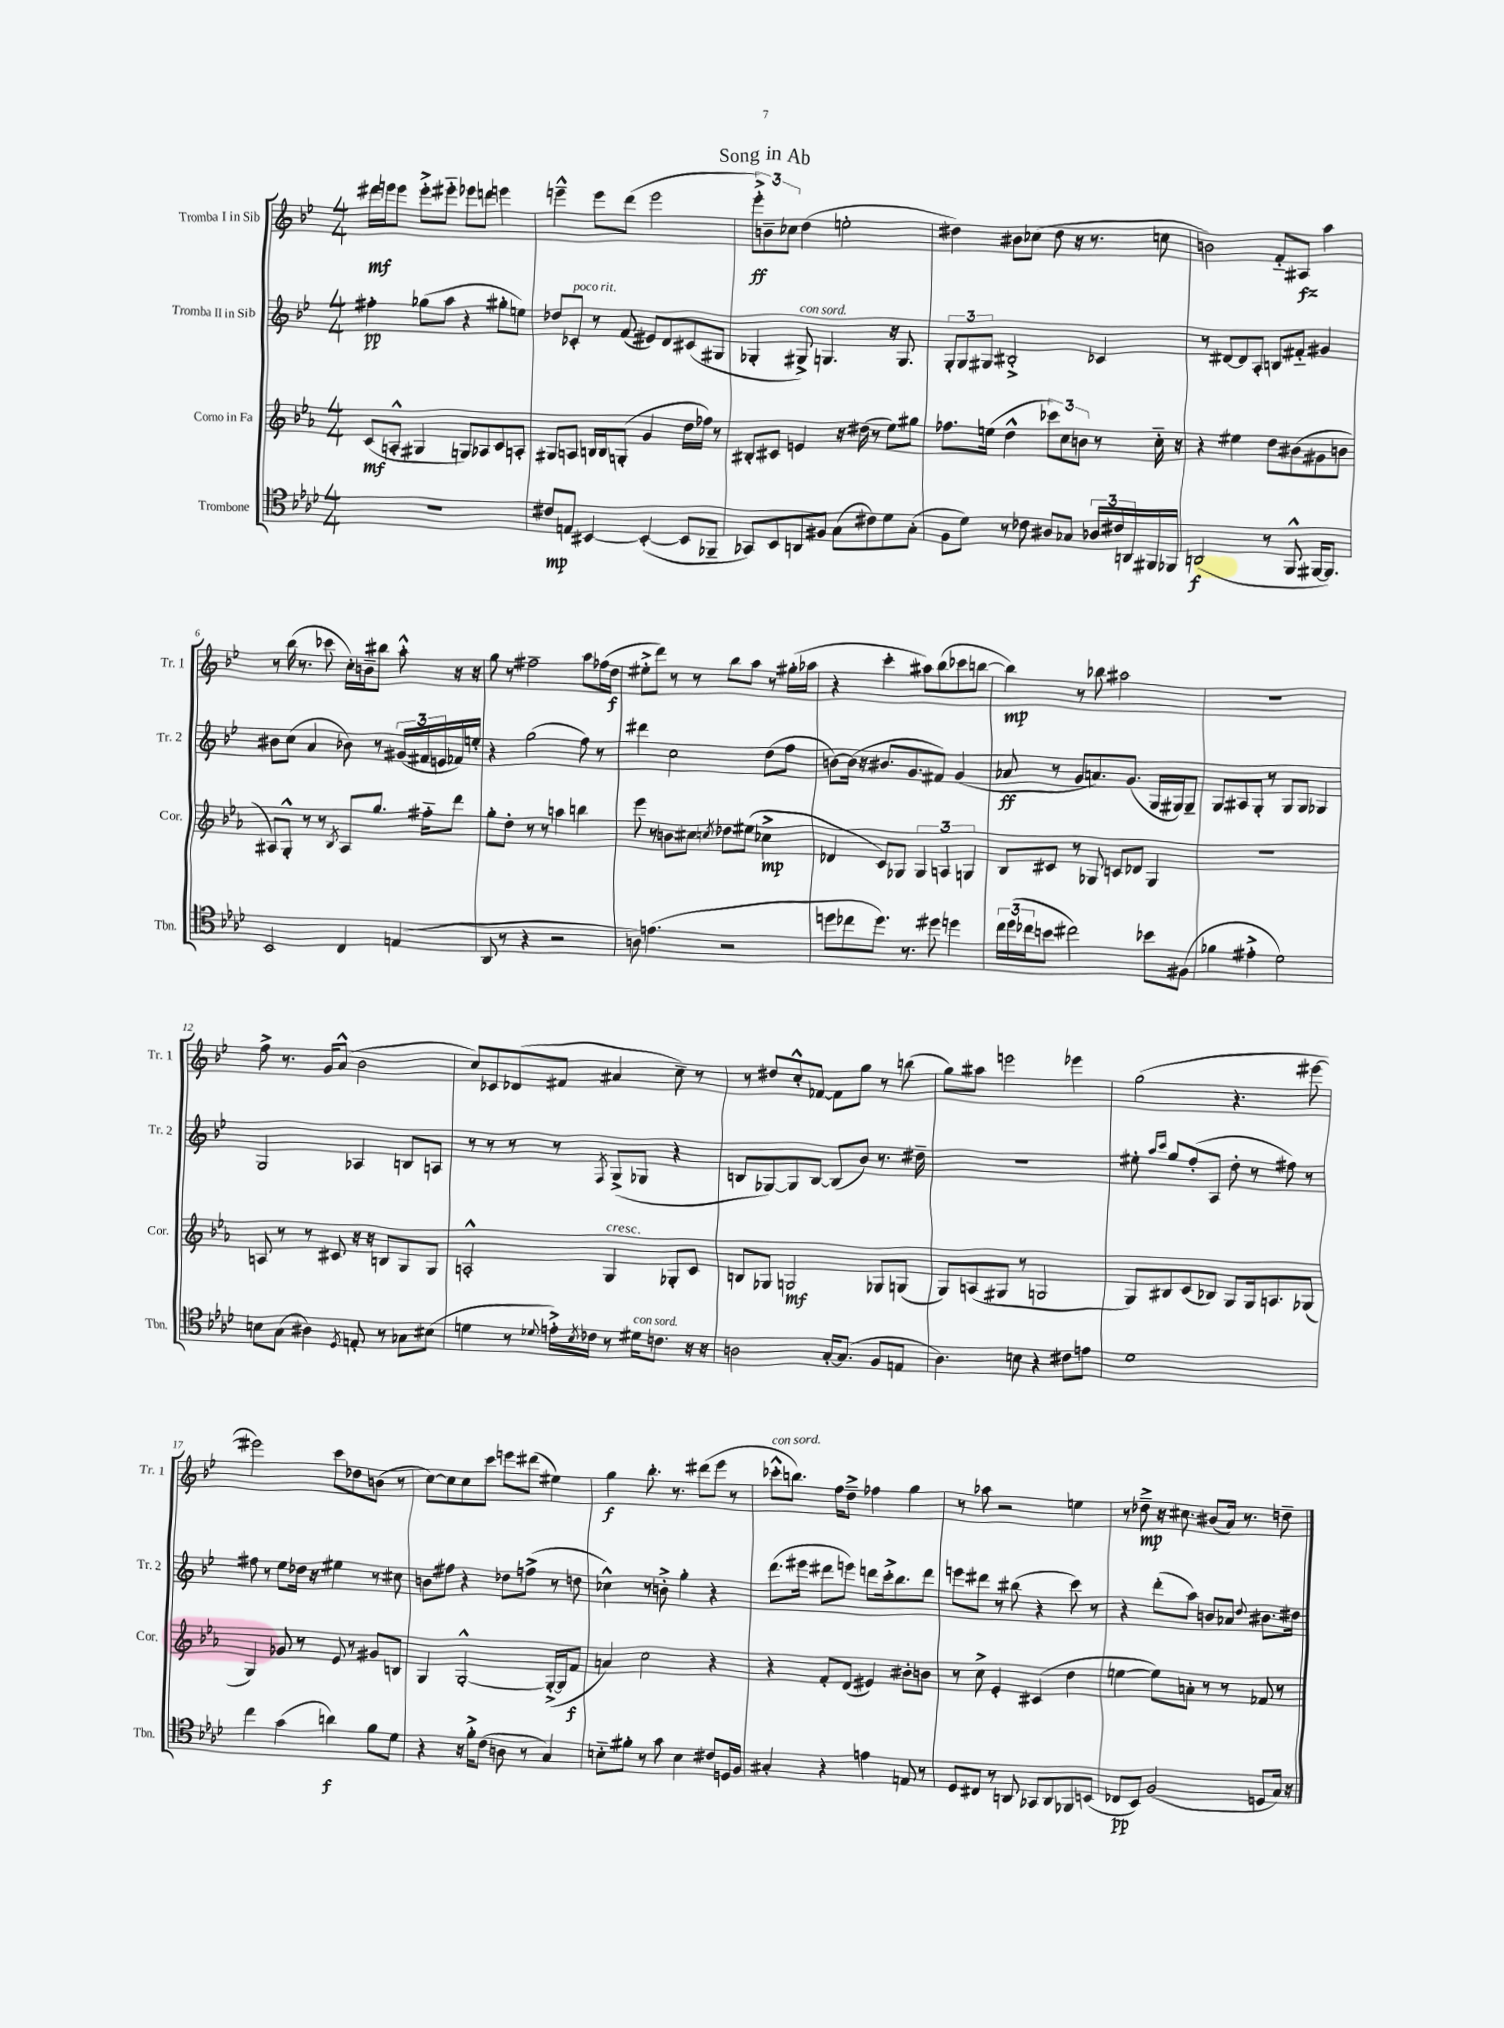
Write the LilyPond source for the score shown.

\header { title = "Song in Ab" }
<<
\new StaffGroup <<
\new Staff = "s0" \with { instrumentName = "Tromba I in Sib" shortInstrumentName = "Tr. 1" } {
    \clef treble \key bes \major \numericTimeSignature \time 4/4
    dis'''16\mf e'''16 e'''8 e'''8-.-> eis'''8-_ ees'''8 d'''8 e'''4 |
    e'''4---^ e'''8 d'''8( e'''2 |
    \tuplet 3/2 { ees'''8-.->\ff) b'8-- ces''8 } d''4( e''2-. |
    dis''4) bis'8 ces''8( dis''8 r16 r8. c''8 |
    b'2) f'8-_ ais8\fz a''4 |
    r8 bes''16( r8. ces'''8 c''16-.) b'16-- bis''8 a''8-.-^ r16 r16 |
    g''8 r8 fis''2-- a''8 fes''16( d''16\f |
    eis''8-.-> d'''8) r8 r8 bes''8 a''8 r8 gis''16-.( aes''16 |
    r4 c'''4-. ais''8) bes''8( ces'''8 b''8~ |
    b''4\mp) r8 bes''8 ais''2 |
    R1 |
    f''8-> r8. g'16 a'8-^( bes'2 |
    c''8) ces'8 des'8( fis'8 ais'4 c''8--) r8 |
    r8 dis''8 c''8-.-^ fes'8~ fes'8 g''8 r8 b''8( |
    g''8) ais''8 e'''2 ees'''4 |
    g''2( r4. eis'''8~ |
    eis'''2) c'''8 des''8 b'8( r8 |
    c''8~) c''8 c''8 c'''8 e'''8 dis'''8( eis''4) |
    g''4\f bes''8.-. r8. dis'''8( ees'''8 r8 |
    ces'''8-.-^^\markup { \italic "con sord." } b''8.) f''16 d''8---> fes''4 g''4 |
    r8 aes''8 r2 e''4 |
    r8 des''8--->\mp r16 cis''8. bis'8( a'16) r8. d''8-- \bar "|." |
}
\new Staff = "s1" \with { instrumentName = "Tromba II in Sib" shortInstrumentName = "Tr. 2" } {
    \clef treble \key bes \major \numericTimeSignature \time 4/4
    fis''4-.\pp ges''8( a''8 r4 gis''8-. e''8) |
    des''8 ces'8-.^\markup { \italic "poco rit." } r8 f'8( eis'8) d'8 cis'8( gis8 |
    ges4-. gis8->^\markup { \italic "con sord." }) g4. r16 g8. |
    \tuplet 3/2 { g8-. g8 gis8 } bis2-.-> ces'4 |
    r8 dis'8~ dis'8 a8-. b8 fis'8-_ gis'4 |
    bis'8 c''8( a'4 bes'8) r8 \tuplet 3/2 { gis'16( fis'16 e'16 } fes'16) e''16-. |
    r4 g''2( f''8) r8 |
    dis'''4 c''2 d''8( f''8 |
    b'8~) b'16( r16 bis'8. g'8. fis'8) g'4( |
    aes'8\ff r8 g'8 a'8.) g'8.( g16 gis16) gis8-- |
    g8 ais8 g8-. r8 g8 g8 ges4 |
    g2 aes4 b8 a8 |
    r8 r8 r8 r8 \acciaccatura { f8 } g8->( ges8 r4 |
    b8 ges8~) ges8 b8~ b8( bes'8) r8. dis''16-- |
    R1 |
    eis''8-. \grace { a''16 c'''16 } g''8 f''8-.( a8 d''8-. r8 fis''8) r8 |
    fis''8 r8 ees''8 des''16 r16 eis''4 r8 cis''8 |
    b'8 fis''8 r4 des''8 f''8->( r8 d''8 |
    ces''4-^) r8 b'8-.-> g''4-. r4 |
    d'''8.( eis'''16 dis'''8 e'''8) d'''8 c'''16-.-> bes''8. d'''8 |
    e'''8 dis'''8 r8 bis''8( r4 c'''8) r8 |
    r4 d'''8-.( a''8) b'8 aes'8 \appoggiatura { d''8 } bis'8. dis''16 \bar "|." |
}
\new Staff = "s2" \with { instrumentName = "Corno in Fa" shortInstrumentName = "Cor." } {
    \clef treble \key ees \major \numericTimeSignature \time 4/4
    c'8\mf( a8-.-^ gis4 g8) aes8 c'8 a8-. |
    gis8 a8 b16 b16 g8-.( g'4 d''16 fes''16) r8 |
    bis8-. cis'8 e'4 r16 dis''16( r8 ees''8) gis''8 |
    fes''8. e''16( d''4-^ \tuplet 3/2 { ces'''8) c''8 b'8 } r8 c''16-_ r16 |
    r4 eis''4 d''8 bis'8( gis'8 b'8 |
    ais8) g8-.-^ r8 r8 \acciaccatura { bes8 } ais8 g''8. fis''16-_ d'''8 |
    g''8-. d''8-. r8 r8 a''4 b''4 |
    ees'''8 r8 b'8 cis''8 \acciaccatura { c''8 } des''8 eis''8( ces''4->\mp |
    des'4 c'8) ges8 \tuplet 3/2 { ges4 a4 g4 } |
    bes8 cis'8 r8 ges8 c'8 des'8 ges4 |
    R1 |
    a8 r8 r8 cis'8 r16 r16 b8 g8 g8 |
    a2-.-^ g4^\markup { \italic "cresc." } ges8-. c'8 |
    b8 ges8 g2\mf ges8 g8( |
    g8) a8( gis8 r8 g2 |
    g8) bis8 c'8( bes8) g8 g16 a8. ges8( |
    g4) ges'8 r8 ees'8 r8 gis'8 b8 |
    g4 g2~-.-^ g16~-.->( g16 f'8\f |
    a'4) c''2 r4 |
    r4 f'8-. d'8( eis'4) bis'8-. b'8 |
    r8 c''8-> ees'4-. cis'4( d''4 |
    e''4~ e''8) a'8-. r8 r8 fes'8 r8 \bar "|." |
}
\new Staff = "s3" \with { instrumentName = "Trombone" shortInstrumentName = "Tbn." } {
    \clef tenor \key aes \major \numericTimeSignature \time 4/4
    R1 |
    cis'8\mp e8 bis,4~ bis,4~-.( bis,8 fes,8-- |
    ges,8) bes,8 a,8 fis8 g8( cis'8) des'8 g8-.( |
    f8 des'8) r8 ces'8 ais8 ges8 \tuplet 3/2 { aes16 cis'16 a,16 } fis,16 fes,16 |
    a,2\f( r8 f,8-^ fis,16~ fis,8.) |
    bes,2 c4 e4( |
    aes,8 r8 r4 r2 |
    a8) e'4.( r2 |
    d''8 ces''8 d''8.) r8. dis''8 d''4 |
    \tuplet 3/2 { c''16 des''16( ces''16 } b'8 cis''2) bes'8 fis8( |
    fes'4 eis'4-.-> des'2) |
    b8 g8( ais4) \acciaccatura { des8 } e8-. r8 ges8 bis8( |
    d'4 r8 \appoggiatura { des'8 } e'16-.->) \acciaccatura { bes8 } ces'16 r8 dis'16^\markup { \italic "con sord." } c'8. r16 r16 |
    a2 g16~-. g8.( f8 e8 |
    aes4.) b8 r4 cis'8 e'8 |
    des'1 |
    c''4 g'4( a'4\f) f'8 des'8 |
    r4 r16 f'16-.-> c'8( a8 r8 g4) |
    b8-_ fis'8-. r8 g'8 b4 cis'8 d16 f16 |
    gis4-. r4 e'4 e8 r8 |
    des8 cis8 r8 a,8 ges,8 a,8 fes,8 b,8( |
    ces8\pp bes,8) f2( d8 g16) r16 \bar "|." |
}
>>
>>
